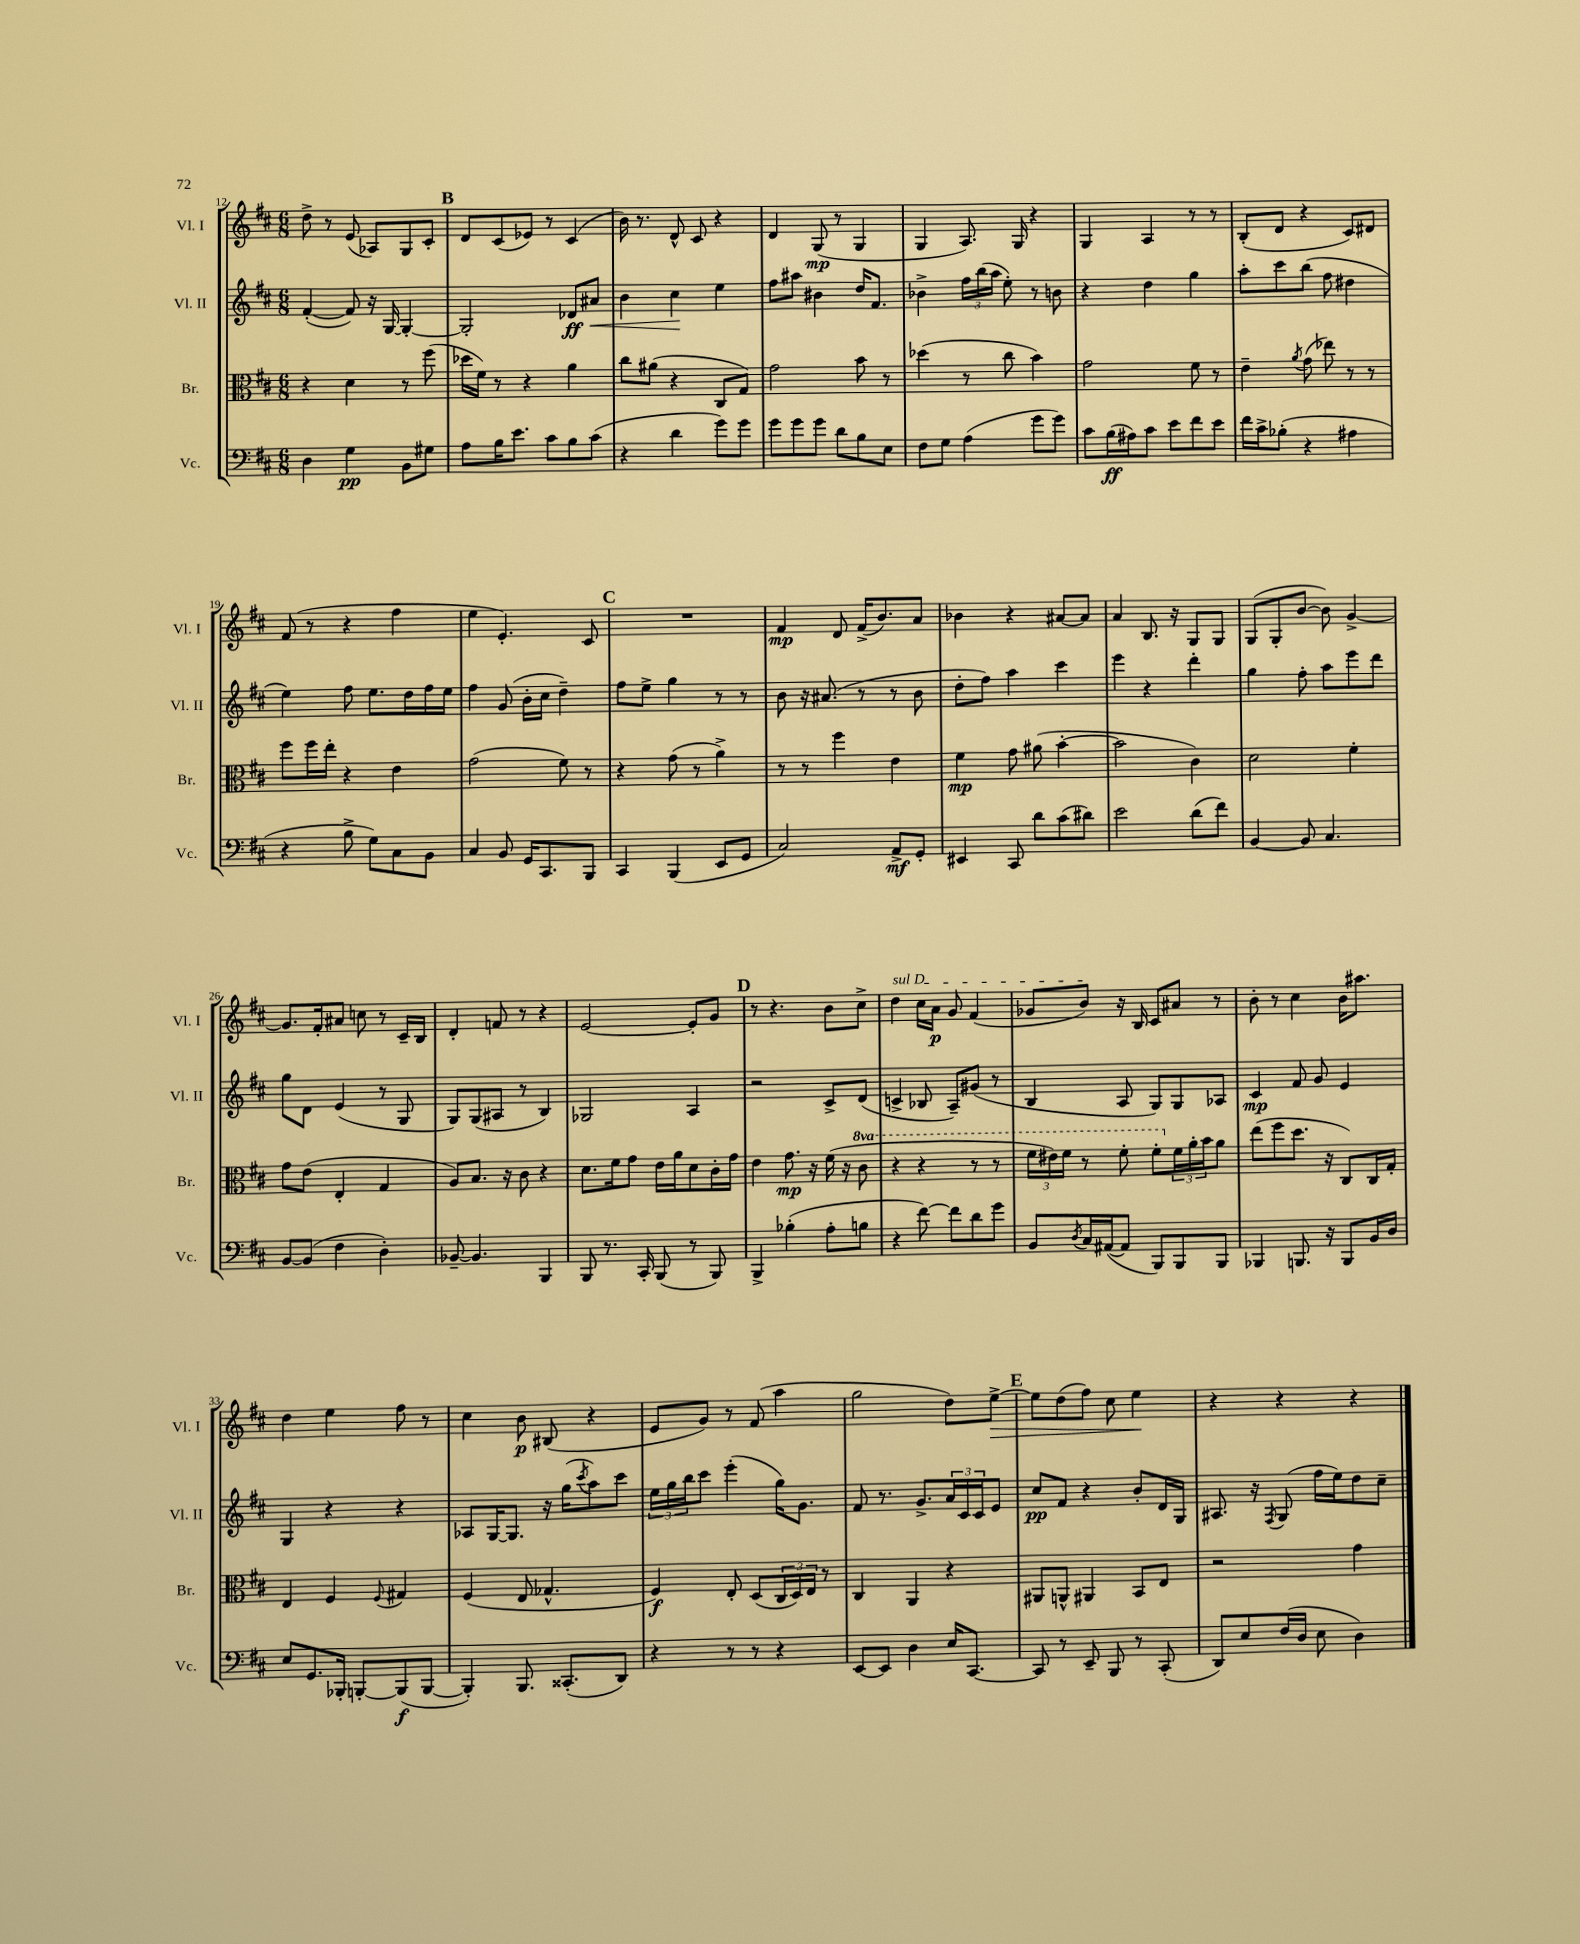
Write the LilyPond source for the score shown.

<<
\new StaffGroup <<
\new Staff = "s0" \with { instrumentName = "Vl. I" shortInstrumentName = "Vl. I" } {
    \clef treble \key d \major \numericTimeSignature \time 6/8
    d''8-> r8 e'8( aes8) g8 cis'8-. |
    \mark \markup { \bold "B" } d'8 cis'8( ees'8) r8 cis'4( |
    b'16) r8. d'8-^ cis'8 r4 |
    d'4 g8\mp( r8 g4 |
    g4 a8.) g16 r4 |
    g4 a4 r8 r8 |
    b8-.( d'8 r4 cis'8) dis'8 |
    fis'8( r8 r4 fis''4 |
    e''4 e'4.-.) cis'8 |
    \mark \markup { \bold "C" } R2. |
    fis'4\mp d'8 fis'16->( b'8.) a'8 |
    bes'4 r4 ais'8~ ais'8 |
    a'4 b8. r16 g8 g8 |
    g8( g8-. b'8~ b'8) g'4~-> |
    g'8. fis'16-. ais'8 c''8 r8 cis'16-- b16 |
    d'4-. f'8 r8 r4 |
    e'2~ e'8-. g'8 |
    \mark \markup { \bold "D" } r8 r4. b'8 cis''8-> |
    \once \override TextSpanner.bound-details.left.text = \markup { \italic "sul D" } d''4\startTextSpan cis''16 a'16\p g'8 fis'4( |
    ges'8 b'8\stopTextSpan) r16 b16 cis'8 ais'8 r8 |
    b'8-. r8 cis''4 b'16 ais''8. |
    d''4 e''4 fis''8 r8 |
    cis''4 b'8\p bis8( r4 |
    e'8 g'8) r8 fis'8( a''4 |
    g''2 d''8) e''8~->\> |
    \mark \markup { \bold "E" } e''8 d''8( fis''8) cis''8 e''4\! |
    r4 r4 r4 \bar "|." |
}
\new Staff = "s1" \with { instrumentName = "Vl. II" shortInstrumentName = "Vl. II" } {
    \clef treble \key d \major \numericTimeSignature \time 6/8
    fis'4~-.( fis'8) r16 g16~ g4~-. |
    \mark \markup { \bold "B" } g2-. des'8\ff ais'8\< |
    b'4 cis''4\! e''4 |
    fis''8 ais''8 bis'4 d''16 fis'8. |
    bes'4-> \tuplet 3/2 { fis''16 b''16( a''16 } e''8-.) r8 b'8 |
    r4 d''4 g''4 |
    a''8-. cis'''8 b''8( fis''8 dis''4 |
    e''4) fis''8 e''8. d''16 fis''16 e''16 |
    fis''4 g'8( b'16-. cis''16 d''4--) |
    \mark \markup { \bold "C" } fis''8 e''8-> g''4 r8 r8 |
    b'8 r16 ais'8.( r8 r8 b'8 |
    d''8-. fis''8) a''4 cis'''4 |
    e'''4 r4 d'''4-. |
    g''4 fis''8-. a''8 e'''8 d'''8 |
    g''8 d'8 e'4( r8 g8 |
    g8) g8( ais8 r8 b4) |
    ges2 a4 |
    \mark \markup { \bold "D" } r2 cis'8-> d'8( |
    c'4-> bes8 a8--) gis'8( r8 |
    b4 a8 g8) g8 aes8 |
    cis'4\mp fis'8 g'8 e'4 |
    g4 r4 r4 |
    aes8 g16~ g8. r16 g''16( \acciaccatura { cis'''8 } a''8) cis'''8 |
    \tuplet 3/2 { e''16 g''16 b''16 } cis'''8 e'''4-.( g''16) g'8. |
    fis'8 r8. g'8.-> \tuplet 3/2 { a'16 cis'16 cis'16 } e'8 |
    \mark \markup { \bold "E" } cis''8\pp fis'8 r4 b'8-. d'16 g16 |
    ais8. r16 \acciaccatura { fis8 } g8( fis''16 e''16) d''8 cis''8-- \bar "|." |
}
\new Staff = "s2" \with { instrumentName = "Br." shortInstrumentName = "Br." } {
    \clef alto \key d \major \numericTimeSignature \time 6/8 \set Staff.ottavationMarkups = #ottavation-simple-ordinals
    r4 d'4 r8 fis''8( |
    \mark \markup { \bold "B" } des''16 fis'16) r8 r4 a'4 |
    cis''8 ais'8( r4 cis8 g8) |
    g'2 b'8 r8 |
    des''4( r8 cis''8 b'4) |
    g'2 fis'8 r8 |
    e'4-- \acciaccatura { a'8 } g'8( ees''8) r8 r8 |
    fis''8 fis''16 e''16-. r4 e'4 |
    g'2( fis'8) r8 |
    \mark \markup { \bold "C" } r4 g'8( r8 a'4->) |
    r8 r8 fis''4 e'4 |
    fis'4\mp g'8 ais'8( b'4~-. |
    b'2 cis'4) |
    d'2 fis'4-. |
    g'8 e'8( e4-. g4 |
    a8) b8. r16 cis'8 r4 |
    d'8. fis'16 g'8 e'16 a'16 d'8 cis'16-. g'16 |
    \mark \markup { \bold "D" } e'4 g'8.\mp r16 fis'16( r16 \ottava #1 cis''8 |
    r4 r4 r8 r8 |
    \tuplet 3/2 { fis''16 eis''16) fis''16 } r8 fis''8-. fis''8-. \ottava #0 \tuplet 3/2 { fis'16 a'16-. b'16 } a'8 |
    e''8( fis''8 d''8. r16 cis8) cis16 g16-. |
    e4 fis4 \appoggiatura { fis8 } gis4 |
    fis4( e8 ges4.-^ |
    fis4\f) e8-. d8( \tuplet 3/2 { cis16 d16) e16 } r8 |
    cis4 a,4 r4 |
    \mark \markup { \bold "E" } ais,8 a,8-^ ais,4 b,8 e8 |
    r2 g'4 \bar "|." |
}
\new Staff = "s3" \with { instrumentName = "Vc." shortInstrumentName = "Vc." } {
    \clef bass \key d \major \numericTimeSignature \time 6/8
    d4 g4\pp b,8 gis8 |
    \mark \markup { \bold "B" } a8 b16 e'8. cis'8 b8 cis'8( |
    r4 d'4 g'8) g'8 |
    g'8 g'8 g'8 d'8 b8 e8 |
    fis8 g8 a4( g'8 g'8) |
    cis'8 b16\ff( ais16) cis'8 e'8 fis'8 e'8 |
    fis'16 cis'16-> bes8-.( r4 ais4 |
    r4 b8-> g8) cis8 b,8 |
    cis4 b,8 g,16 cis,8. b,,8 |
    \mark \markup { \bold "C" } cis,4 b,,4( e,8 g,8 |
    cis2) a,8->\mf g,8-. |
    eis,4 cis,8 d'8 cis'8( dis'8) |
    e'2 d'8( fis'8) |
    b,4~ b,8 cis4. |
    b,8~ b,8( fis4 d4-.) |
    bes,8~-- bes,4. b,,4 |
    b,,8 r8. cis,16-. b,,8( r8 b,,8) |
    \mark \markup { \bold "D" } b,,4-> bes4-.( a8-. b8 |
    r4 fis'8~) fis'8 d'8 g'8 |
    b,8 \acciaccatura { d8 } cis16 ais,16~( ais,8 b,,8) b,,8 b,,8 |
    bes,,4 b,,8. r16 b,,8 b,16 d16 |
    e8 g,8. bes,,16-. b,,8~-. b,,8\f( b,,8~ |
    b,,4-.) b,,8. cisis,8.-.( d,8) |
    r4 r8 r8 r4 |
    e,8~ e,8 d4 e16 cis,8.~ |
    \mark \markup { \bold "E" } cis,8 r8 e,8-- b,,8 r8 cis,8-.( |
    d,8) e8 fis16( d16 e8 d4) \bar "|." |
}
>>
>>
\layout { \context { \Score currentBarNumber = #12 } }
